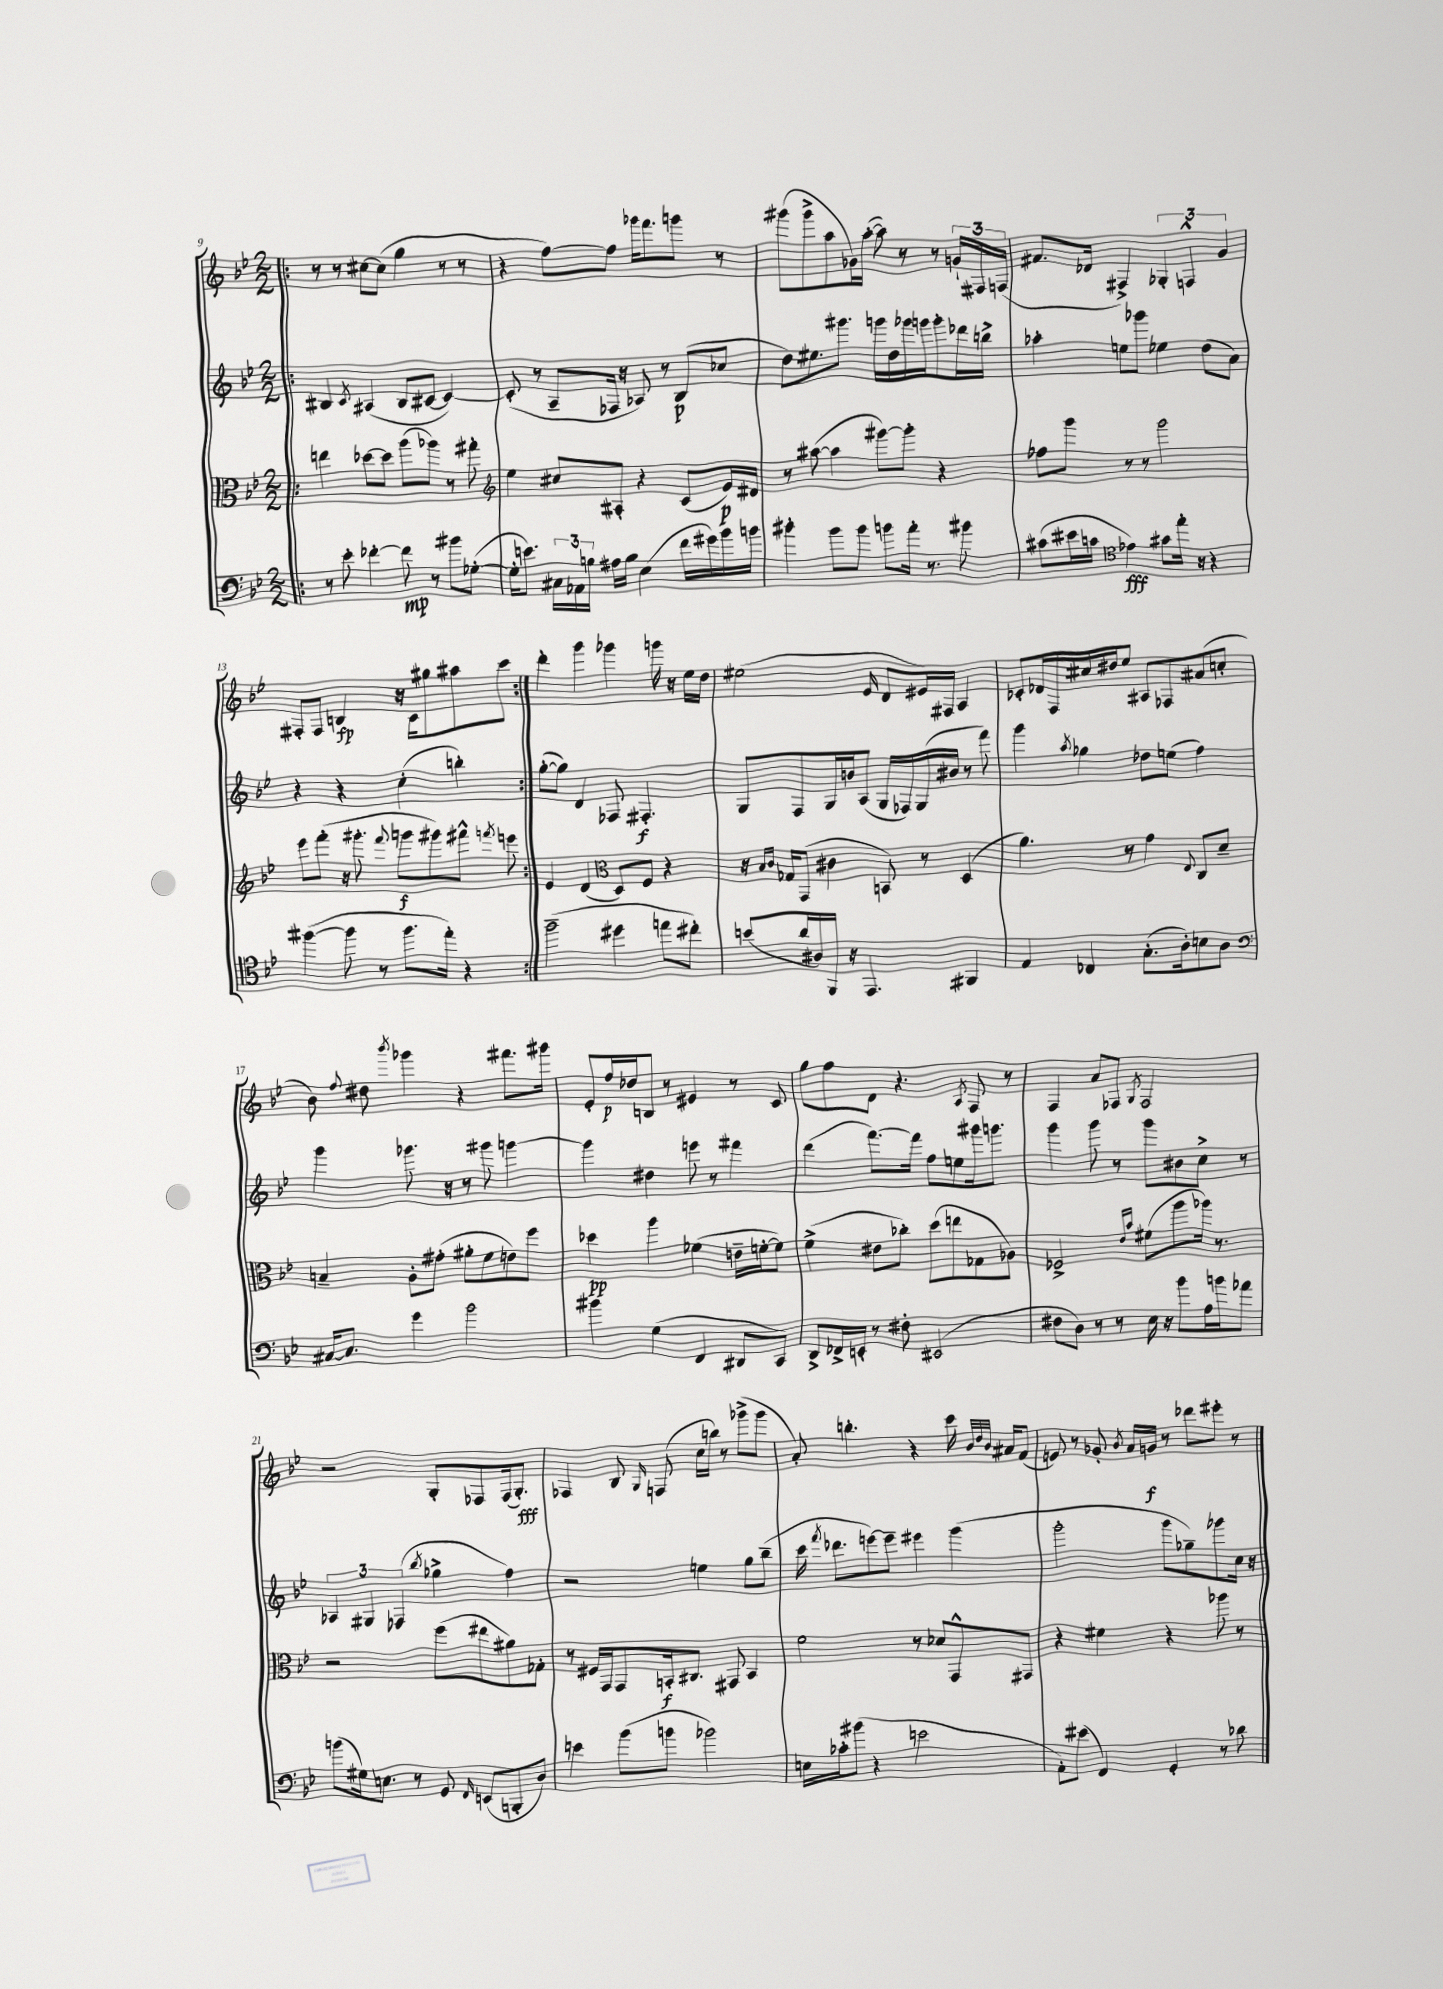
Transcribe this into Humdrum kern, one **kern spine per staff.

**kern	**kern	**kern	**kern
*staff4	*staff3	*staff2	*staff1
*clefF4	*clefC3	*clefG2	*clefG2
*k[b-e-]	*k[b-e-]	*k[b-e-]	*k[b-e-]
*M2/2	*M2/2	*M2/2	*M2/2
=!|:	=!|:	=!|:	=!|:
8r	4ee	4B#	8r
8e-'	.	.	8r
.	.	8qc	.
[4f-'	[8dd-	(4A#	[8cc#
.	8dd-]	.	(8cc#]
8f-]	(8aa	8B#	4gg
8r	8aa-)	[8c#	.
8b#	8r	4c#_)	8r
([8G-'	8gg#'	.	8r
=	=	=	=
*	*clefG2	*	*
16G-']	4ee-	(8c#']	4r
8.e)	.	.	.
.	.	8r	.
24C#	8cc#	8A~	[8ff)
24AA-	.	.	.
24B	.	.	.
16A#	8A#'	16F-	8ff]
16B	.	16r	.
(4E-	4r	8A-)	16ggg-
.	.	.	8.fff
.	.	8r	.
16f	(8c	(8B-	8ggg
16g#)	.	.	.
16b-	16e-)	8cc-	8r
16b	16d#	.	.
=	=	=	=
4b#'	8r	8dd)	(8ggg#
.	([8aa#	8.ee#	8ggg#^
8b#	4aa#]	.	8aa
.	.	8.ggg#	.
8b#	.	.	16g-)
.	.	.	([16aa'
8b	[8ggg#)	16ggg	8aa])
.	.	16dd	.
16a'	8ggg#']	16ggg-	8r
8.r	.	16ggg	.
.	4r	8ggg'	8r
8b#	.	16ddd-	24g`
.	.	.	24F#
.	.	16bb^	.
.	.	.	(24F
=	=	=	=
(8c#	8ff-	4aa-'	8.f#
16e#	8ggg	.	.
16c	.	.	16d-
*clefC4	*	*	*
4e-)	8r	8ee	4F#^)
.	8r	8ggg-	.
8g#	2ggg	4ee-	6G-'
16ee-'	.	.	.
.	.	.	6F^^
16r	.	.	.
4r	.	(8dd	.
.	.	.	6g
.	.	8a)	.
=	=	=	=
([4ff#	8eee-	4r	8F#'
.	(8fff'	.	8F#
8ff#]	16r	4r	4B
.	8.ggg#'	.	.
8r	.	.	.
.	8qqfff	.	.
8.ff#	8ggg	(4cc'	16r
.	.	.	16c
.	8ggg#)	.	8gg#
16ee-')	.	.	.
4r	8fff#^^	4bb')	8aa#
.	8qfff	.	.
.	8eee	.	8ccc
=:|!	=:|!	=:|!	=:|!
(2ff~	4e-	([8gg'	4ddd'
.	.	8gg])	.
.	(4d	4d	4ggg
*	*clefC3	*	*
4dd#	8D)	8F-	4ggg-
.	8F	4.F#'	.
8ee	4r	.	16ggg
.	.	.	16r
8cc#')	.	.	16ee-
.	.	.	16dd
=	=	=	=
(8b	16r	8G	(2ee#
.	16qqB-	.	.
.	16qqc	.	.
.	16G-	.	.
16a	(8GG	8F	.
16A#)	.	.	.
16FF	4c#	16G	.
16r	.	16b	.
4.EE-	.	(8A	.
.	.	.	16qqe-
.	8BB)	16G	8d
.	.	16F-)	.
.	8r	(16G	16e#)
.	.	16b#	16F#
4FF#	(4D	8r	4A
.	.	8fff)	.
=	=	=	=
4E-	4.a)	4ggg	8c-'
.	.	.	16d-
.	.	.	16F
.	.	8qaa	.
4C-	.	4gg-	16cc#
.	.	.	16dd#
.	8r	.	8ee-
(8.G'	4g	8dd-	8A#
.	.	(8ee	8F-
16A')	.	.	.
.	8qqE-	.	.
8B	8C	4ff)	(8a#
8A	8d~	.	8cc'
=	=	=	=
*clefF4	*	*	*
[16C#	4B~	4ggg	8b-)
8.C#]	.	.	.
.	.	.	8qqff
.	.	.	8dd#
.	.	.	8qbbb-
4g	8A'	8.ggg-	4ggg-
.	(8g#'	.	.
.	.	16r	.
2b-	8a#'	8r	4r
.	8f	8ggg#	.
.	8e)	[4ggg	8.fff#
.	8ff	.	.
.	.	.	16ggg#
=	=	=	=
4b#	4dd-	4ggg]	8e-'
.	.	.	16ff
.	.	.	16dd-
(4G	4aa	4dd#	8B
.	.	.	8r
4FF	(4f-	8eee	4e#
.	.	8r	.
8DD#	16e~	4fff#	8r
.	[16f'	.	.
8CC)	8f])	.	8c
=	=	=	=
8DD^	(4f^	(4ddd	8gg
16FF-^	.	.	8ff
16EE'	.	.	.
8r	8e#	[8.fff)	8d
8F#'	8cc-')	.	4.r
.	.	16fff]	.
(2EE#	(8dd	8ff	.
.	8ee	8ee	.
.	.	.	8qA
.	8G-	16ggg#	8F
.	.	8.ggg	.
.	8A-)	.	8r
=	=	=	=
8F#	2F-^	4ggg	4F
8D)	.	.	.
8r	.	8ggg	8a
8r	.	8r	8F-
.	16qqe-	.	.
.	16qqb-	.	8qG
16E-	(8f#	8ggg	2F-
16r	.	.	.
8b-	8aa	8b#	.
16A	16aa-)	8cc^	.
16b	8.r	.	.
8a-	.	8r	.
=	=	=	=
(8b	2r	6A-	2r
16G#)	.	.	.
.	.	6G#	.
8.E	.	.	.
.	.	(6F-	.
8r	.	.	.
.	.	8qbb-	.
8GG	(8ff	4gg-^	8G'
16qqFF	.	.	.
(8EE	8ee#	.	8F-
8BBB'	8a#)	4ff)	(16F-
.	.	.	8.G')
8D)	8G-'	.	.
=	=	=	=
4e	8r	2r	4F-
.	16F#	.	.
.	16GG	.	.
(8b-	8GG	.	8B-
.	.	.	16qqG
8b	16BB'	.	(8F
.	8.C#	.	.
2b-)	.	4ee	16cc
.	.	.	16bb)
.	8GG#	.	8r
.	4BB	8gg	(8ggg-^
.	.	(8bb-~	8ggg-
=	=	=	=
16E	2f	16ccc	8a')
.	.	8qfff	.
16c-'	.	8.ddd-	.
(8b#	.	.	4.bb'
4r	.	[8eee)	.
.	.	8eee~]	.
2e	8r	4eee#	4r
.	8d-	.	.
.	8GG^^	(4ggg	16ccc
.	.	.	32qqb-
.	.	.	32qqdd
.	.	.	32qqb-
.	.	.	16a#
.	8GG#	.	(8f
=	=	=	=
8AA')	4r	2ggg'	8e)
(8e#	.	.	8r
4FF)	4f#	.	8g-'
.	.	.	8qb-
.	.	.	16a
.	.	.	16g
4GG'	4r	8ggg	8r
.	.	8gg-~)	8ddd-
8r	8aa-	8ggg-	8eee#'
8d-	8r	16cc	8r
.	.	16r	.
==	==	==	==
*-	*-	*-	*-
